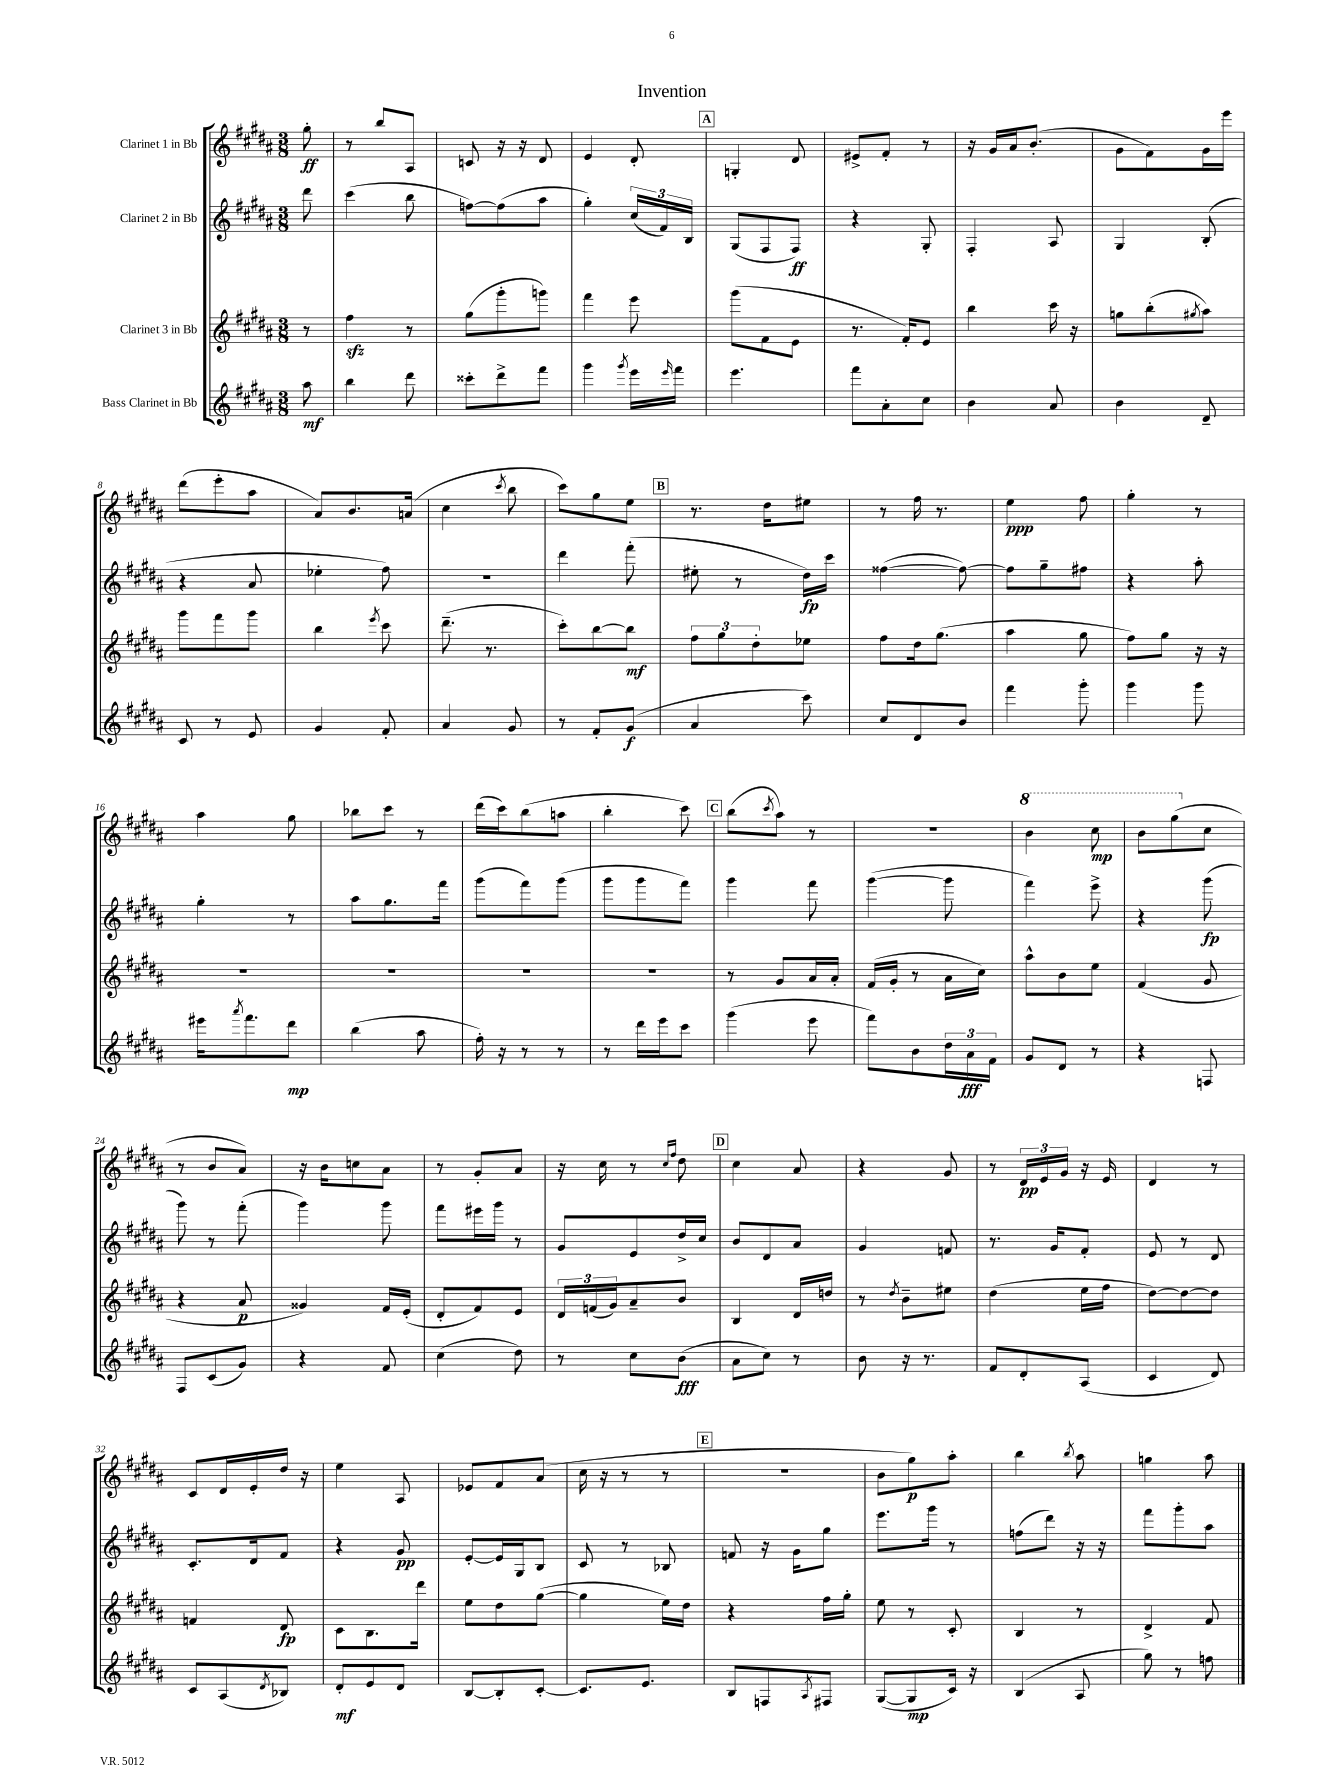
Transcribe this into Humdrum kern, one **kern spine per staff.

**kern	**kern	**kern	**kern
*staff4	*staff3	*staff2	*staff1
*clefG2	*clefG2	*clefG2	*clefG2
*k[f#c#g#d#a#]	*k[f#c#g#d#a#]	*k[f#c#g#d#a#]	*k[f#c#g#d#a#]
*M3/8	*M3/8	*M3/8	*M3/8
8aa#\	8r	8ddd#\	8gg#'\
=	=	=	=
4bb\	4ff#\	(4ccc#\	8r
.	.	.	8bb/L
8ddd#\	8r	8bb\	8A#/J
=	=	=	=
8ccc##'\L	(8gg#\L	[8ff\L)	8c/
8ddd#^\	8ggg#'\	(8ff\]	16r
.	.	.	16r
8fff#\J	8ggg\J)	8aa#\J	8d#/
=	=	=	=
4ggg#\	4fff#\	4gg#'\)	4e/
8qggg#/	.	.	.
16eee\LL	8eee\	(24cc#/LL	8d#'/
.	.	24f#/)	.
16qqeee/	.	.	.
16fff#\JJ	.	.	.
.	.	24B/JJ	.
=	=	=	=
4.eee\	(8ggg#\L	(8G#/L	4G'/
.	8f#\	8F#/	.
.	8e\J	8F#/J)	8d#/
=	=	=	=
8fff#\L	8.r	4r	8e#^/L
8a#'\	.	.	8f#'/J
.	16f#'/LK)	.	.
8cc#\J	8e/J	8G#'/	8r
=	=	=	=
4b\	4bb\	4F#'/	16r
.	.	.	16g#/LL
.	.	.	16a#/J
.	.	.	(8.b'/J
8a#/	16ccc#\	8A#/	.
.	16r	.	.
=	=	=	=
4b\	8gg\L	4G#/	8g#\L
.	(8bb'\	.	8f#\)
.	8qgg#/	.	.
8d#~/	8aa#\J)	(8B'/	16g#\L
.	.	.	16eee\JJ
=	=	=	=
8c#/	8ggg#\L	4r	(8ddd#\L
8r	8fff#\	.	8eee'\
8e/	8ggg#\J	8a#/	8aa#\J
=	=	=	=
4g#/	4bb\	4ee-'\	8a#/L)
.	.	.	8.b/
.	8qeee/	.	.
8f#'/	8ccc#\	8ff#\)	.
.	.	.	(16a/Jk
=	=	=	=
4a#/	(8.ddd#~\	4.r	4cc#\
.	8.r	.	.
.	.	.	8qccc#/
8g#/	.	.	8bb\
=	=	=	=
8r	8ccc#'\L)	4ddd#\	8ccc#\L)
8f#'/L	[8bb\	.	8gg#\
(8g#/J	8bb\]J	(8fff#'\	8ee\J
=	=	=	=
4a#/	12ff#\L	8ee#'\	8.r
.	12gg#\	.	.
.	.	8r	.
.	12dd#'\	.	.
.	.	.	16dd#\LK
8ccc#\)	8ee-\J	16dd#\LL)	8ee#\J
.	.	16ccc#\JJ	.
=	=	=	=
8cc#/L	8ff#\L	([4ff##\	8r
8d#/	16dd#\k	.	16ff#\
.	(8.gg#\J	.	8.r
8b/J	.	8ff##\_)	.
=	=	=	=
4fff#\	4aa#\	8ff##\]L	4ee\
.	.	8gg#~\	.
8ggg#'\	8gg#\	8ff#\J	8ff#\
=	=	=	=
4ggg#\	8ff#\L)	4r	4gg#'\
.	8gg#\J	.	.
8ggg#\	16r	8aa#'\	8r
.	16r	.	.
=	=	=	=
16eee#\LK	4.r	4gg#'\	4aa#\
8qaaa#/	.	.	.
8.fff#\	.	.	.
8ddd#\J	.	8r	8gg#\
=	=	=	=
(4bb\	4.r	8aa#\L	8bb-\L
.	.	8.gg#\	8ccc#\J
8aa#\	.	.	8r
.	.	16fff#\Jk	.
=	=	=	=
16ff#'\)	4.r	(8ggg#\L	(16ddd#\LL
16r	.	.	16ccc#\J)
8r	.	8fff#\)	(8bb\
8r	.	(8ggg#\J	8aa\J
=	=	=	=
8r	4.r	8ggg#\L	4bb'\
16ddd#\LL	.	8ggg#\	.
16eee\J	.	.	.
8ccc#\J	.	8fff#\J)	8ccc#\)
=	=	=	=
(4ggg#\	8r	4ggg#\	(8bb\L
.	.	.	8qccc#/
.	8g#/L	.	8aa#\J)
8eee\	16a#/L	8fff#\	8r
.	16a#'/JJ	.	.
=	=	=	=
8fff#\L)	(16f#/LL	([4ggg#\	4.r
.	16g#'/JJ	.	.
8b\	8r	.	.
24dd#\L	16a#\LL	8ggg#\]	.
24a#\	.	.	.
.	16cc#\JJ)	.	.
24f#\JJ	.	.	.
=	=	=	=
8g#/L	8aa#^^\L	4fff#\)	4bb\
8d#/J	8b\	.	.
8r	8ee\J	8eee^\	8ccc#\
=	=	=	=
4r	(4f#/	4r	8bb\L
.	.	.	(8ggg#\
8F/	8g#/	(8ggg#\	8cc#\J
=	=	=	=
8F#/L	4r	8ggg#\)	8r
(8c#/	.	8r	8b/L
8g#/J)	8a#/	(8fff#'\	8a#/J)
=	=	=	=
4r	4g##/)	4ggg#\)	16r
.	.	.	16b\LK
.	.	.	8cc\
8f#/	16f#/LL	8ggg#\	8a#\J
.	(16e'/JJ	.	.
=	=	=	=
(4cc#\	8d#'/L	8fff#\L	8r
.	8f#/)	16eee#\L	8g#'/L
.	.	16ggg#\JJ	.
8dd#\)	8e/J	8r	8a#/J
=	=	=	=
8r	24d#/LL	8g#/L	16r
.	(24f/	.	.
.	.	.	16cc#\
.	24g#/J)	.	.
8cc#\L	8a#~/	8e/	8r
.	.	.	16qqcc#/LL
.	.	.	16qqff#/JJ
(8b\J	8b/J	16dd#^/L	8dd#\
.	.	16cc#/JJ	.
=	=	=	=
8a#\L	4B/	8b/L	4cc#\
8cc#\J)	.	8d#/	.
8r	16d#/LL	8a#/J	8a#/
.	16dd/JJ	.	.
=	=	=	=
8b\	8r	4g#/	4r
.	8qdd#/	.	.
16r	8b~\L	.	.
8.r	.	.	.
.	8ee#\J	8f/	8g#/
=	=	=	=
8f#/L	(4dd#\	8.r	8r
8d#'/	.	.	24d#/LL
.	.	.	24e/
.	.	16g#/LK	.
.	.	.	24g#/JJ
(8A#/J	16ee\LL	8f#'/J	16r
.	16ff#\JJ	.	16e/
=	=	=	=
4c#/	[8dd#\L)	8e/	4d#/
.	8dd#\_	8r	.
8d#/)	8dd#\]J	8d#/	8r
=	=	=	=
8c#/L	4f/	8.c#'/L	8c#/L
(8A#/	.	.	16d#/L
.	.	16d#/k	16e'/
8qd#/	.	.	.
8B-/J)	8d#/	8f#/J	16dd#/JJ
.	.	.	16r
=	=	=	=
8d#'/L	8c#\L	4r	4ee\
8e/	8.B\	.	.
8d#/J	.	8g#/	8A#/
.	16ddd#\Jk	.	.
=	=	=	=
[8B/L	8ee\L	[8e'/L	8e-/L
8B'/]	8dd#\	16e/]L	8f#/
.	.	16G#/J	.
[8c#'/J	([8gg#\J	8B/J	(8a#/J
=	=	=	=
8.c#/]L	4gg#\]	8c#/	16cc#\
.	.	.	16r
.	.	8r	8r
8.e/J	.	.	.
.	16ee\LL)	8B-/	8r
.	16dd#\JJ	.	.
=	=	=	=
8B/L	4r	8f/	4.r
8F/	.	16r	.
.	.	16g#\LK	.
8qA#/	.	.	.
8F#/J	16ff#\LL	8gg#\J	.
.	16gg#'\JJ	.	.
=	=	=	=
([8G#/L	8ee\	8.eee\L	8b\L
8G#/]	8r	.	8gg#\)
.	.	16ggg#\Jk	.
16c#/Jk)	8c#'/	8r	8aa#'\J
16r	.	.	.
=	=	=	=
(4B/	4B/	(8ff\L	4bb\
.	.	8ddd#\J)	.
.	.	.	8qbb/
8A#/	8r	16r	8aa#\
.	.	16r	.
=	=	=	=
8gg#\)	4d#^/	8fff#\L	4gg\
8r	.	8ggg#'\	.
8ff\	8f#/	8aa#\J	8aa#\
==	==	==	==
*-	*-	*-	*-
